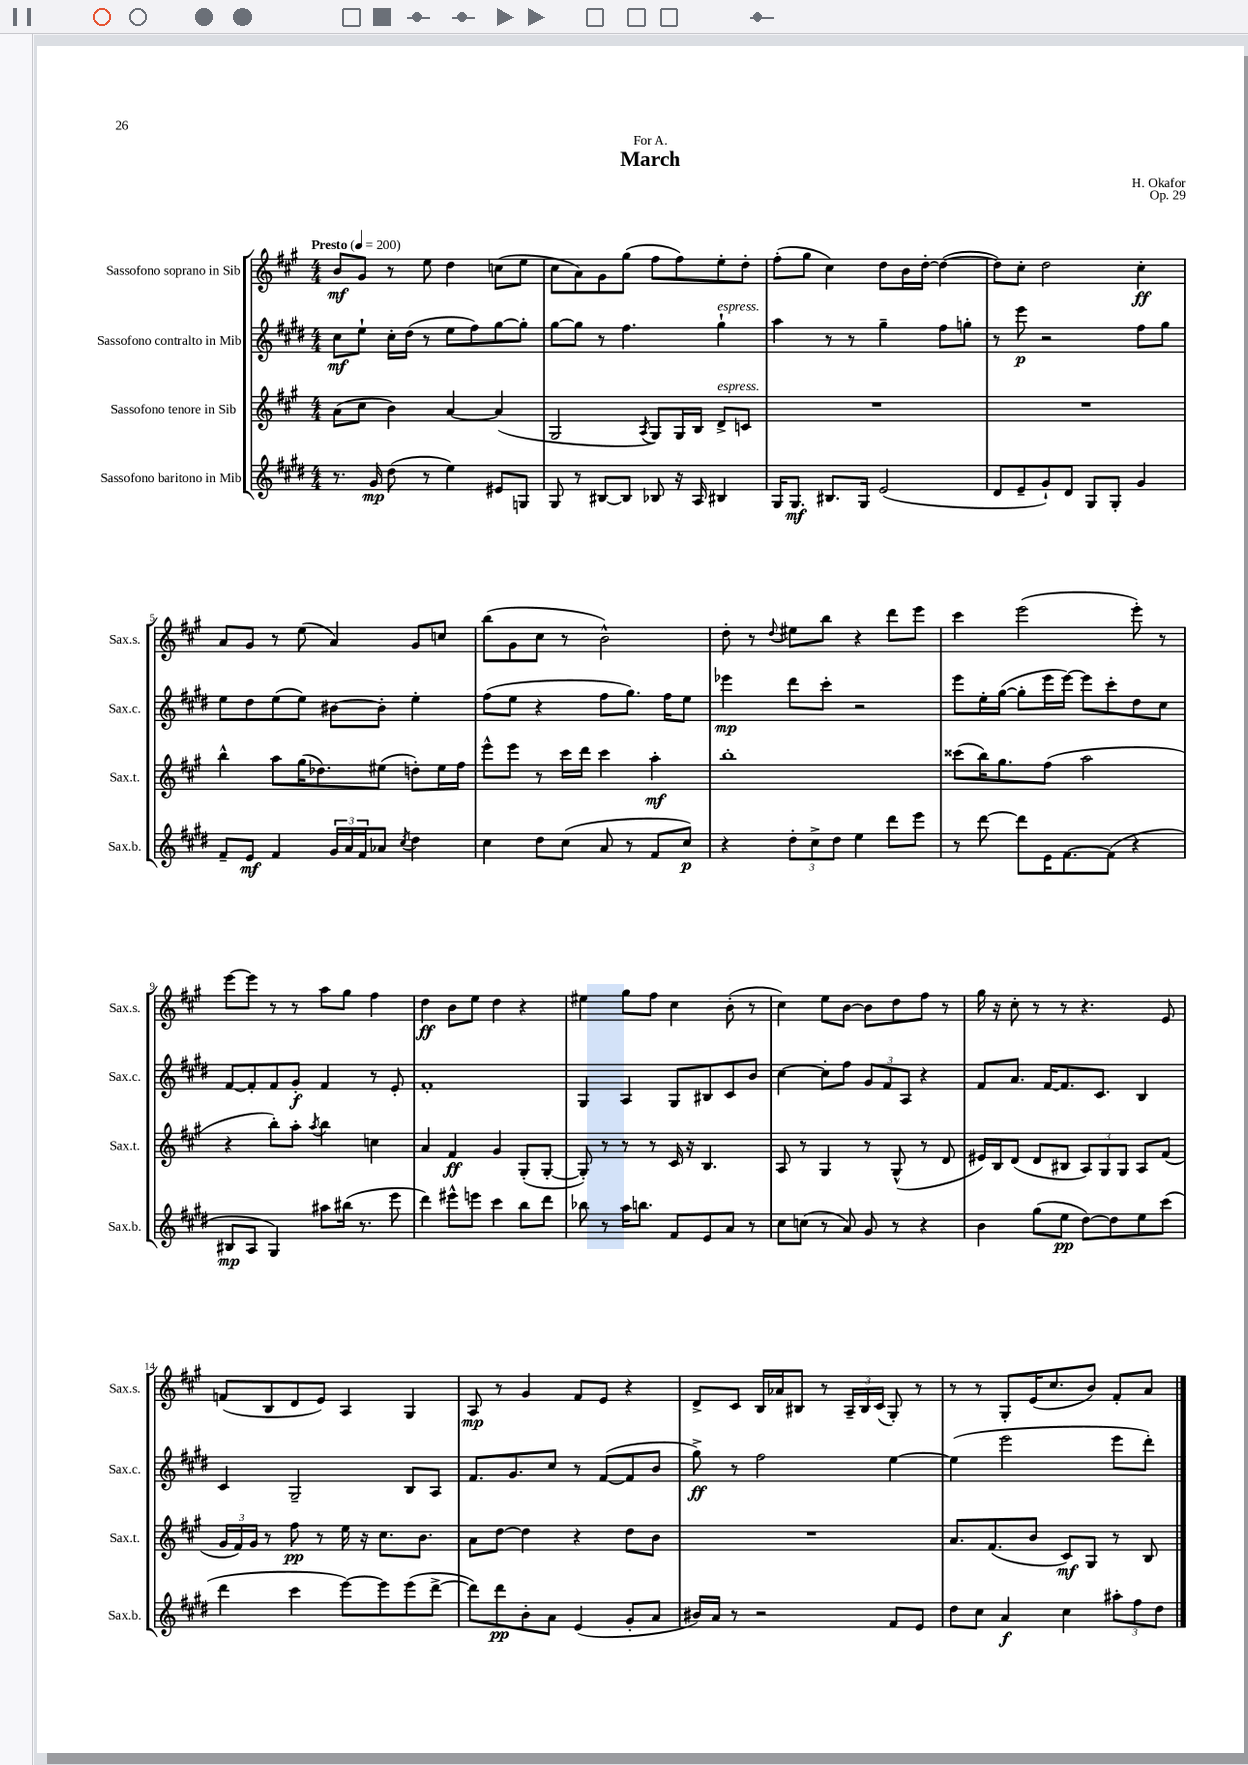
\header { title = "March" composer = "H. Okafor" dedication = "For A." opus = "Op. 29" }
<<
\new StaffGroup <<
\new Staff = "s0" \with { instrumentName = "Sassofono soprano in Sib" shortInstrumentName = "Sax.s." } {
    \clef treble \key a \major \numericTimeSignature \time 4/4 \tempo "Presto" 4 = 200
    b'8\mf gis'8 r8 e''8 d''4 c''8( e''8 |
    cis''8 a'8) gis'8 gis''8( fis''8 fis''8) e''8-. d''8-. |
    fis''8-.( gis''8 cis''4) d''8 b'16 d''16~-. d''4~( |
    d''8) cis''8-. d''2 cis''4-.\ff |
    a'8 gis'8 r8 e''8( a'4) gis'8 c''8 |
    b''8( gis'8 cis''8 r8 b'2-^) |
    d''8-. r8 \appoggiatura { d''8 } eis''8 b''8 r4 d'''8 e'''8 |
    cis'''4 e'''2( e'''8-.) r8 |
    e'''8~ e'''8 r8 r8 a''8 gis''8 fis''4 |
    d''4\ff b'8 e''8 d''4 r4 |
    eis''4 gis''8 fis''8 cis''4 b'8-.( r8 |
    cis''4) e''8 b'8~ b'8 d''8 fis''8 r8 |
    gis''16 r16 cis''8-. r8 r8 r4. e'8 |
    f'8( b8 d'8 e'8) a4 gis4 |
    a8\mp r8 gis'4 fis'8 e'8 r4 |
    d'8-> cis'8 b16 aes'16 bis8 r8 \tuplet 3/2 { a16-- bis16 cis'16( } gis8-.) r8 |
    r8 r8 gis8-. e'16( cis''8. b'8) fis'8-. a'8 \bar "|." |
}
\new Staff = "s1" \with { instrumentName = "Sassofono contralto in Mib" shortInstrumentName = "Sax.c." } {
    \clef treble \key e \major \numericTimeSignature \time 4/4
    cis''8\mf e''8-! cis''16-. dis''16( r8 e''8 fis''8) gis''8~ gis''8-. |
    gis''8~ gis''8 r8 fis''4. gis''4-!^\markup { \italic "espress." } |
    a''4 r8 r8 gis''4-- fis''8 g''8-. |
    r8 e'''8\p r2 fis''8 gis''8 |
    e''8 dis''8 e''8( e''8) bis'8~ bis'8-. e''4-. |
    fis''8( e''8 r4 fis''8 gis''8.) fis''16 e''8 |
    ees'''4\mp dis'''8 cis'''8-. r2 |
    e'''8 e''16-. gis''16~( gis''8-. e'''16 e'''16~) e'''8 cis'''8-. dis''8 cis''8 |
    fis'8~ fis'8-. fis'8 gis'8-.\f fis'4 r8 e'8-. |
    fis'1-. |
    gis4 a4 gis8 bis8 cis'8 b'8 |
    cis''4~ cis''8-. fis''8 \tuplet 3/2 { gis'8 fis'8 a8 } r4 |
    fis'8 a'8. fis'16~ fis'8. cis'8. b4 |
    cis'4 gis2-- b8 a8 |
    fis'8. gis'8. cis''8 r8 fis'8~( fis'8 b'8 |
    gis''8->\ff) r8 fis''2 e''4~ |
    e''4( e'''2 e'''8 dis'''8-.) \bar "|." |
}
\new Staff = "s2" \with { instrumentName = "Sassofono tenore in Sib" shortInstrumentName = "Sax.t." } {
    \clef treble \key a \major \numericTimeSignature \time 4/4
    a'8( cis''8 b'4) a'4~ a'4( |
    gis2 \acciaccatura { a8 } gis8) gis16 b16 d'8->^\markup { \italic "espress." } c'8 |
    R1 |
    R1 |
    b''4-^ a''8 gis''16( des''8.) eis''8( d''8-.) eis''16 fis''16 |
    e'''8-^ e'''8 r8 cis'''16 d'''16 cis'''4 a''4-.\mf |
    b''1-. |
    cisis'''8( b''16) gis''8. fis''8( a''2 |
    r4 b''8-.) a''8-. \acciaccatura { a''8 } b''4 c''4 |
    a'4 fis'4\ff gis'4 gis8-.( gis8~-. |
    gis8-.) r8 r8 r8 cis'16 r16 b4. |
    a8 r8 gis4 r8 gis8-^( r8 d'8 |
    eis'16) b16 d'8( d'8 bis8 \tuplet 3/2 { a8) gis8 gis8 } a8 fis'8( |
    \tuplet 3/2 { gis'16 fis'16) gis'16 } r8 fis''8\pp r8 e''16 r16 cis''8. b'8. |
    a'8 d''8~ d''4 r4 d''8 b'8 |
    R1 |
    a'8. fis'8.( b'8 cis'8\mf) gis8 r8 b8 \bar "|." |
}
\new Staff = "s3" \with { instrumentName = "Sassofono baritono in Mib" shortInstrumentName = "Sax.b." } {
    \clef treble \key e \major \numericTimeSignature \time 4/4
    r8. gis'16\mp dis''8( r8 e''4) eis'8 g8 |
    gis8 r8 bis8~ bis8 bes8 r16 a16 bis4 |
    gis16 gis8.\mf bis8. gis16 e'2( |
    dis'8 e'8-- gis'8-!) dis'8 gis8 gis8-. gis'4 |
    fis'8-- e'8\mf fis'4 \tuplet 3/2 { gis'16 a'16 fis'16 } aes'8 \acciaccatura { cis''8 } dis''4 |
    cis''4 dis''8 cis''8( a'8 r8 fis'8 cis''8\p) |
    r4 \tuplet 3/2 { dis''8-. cis''8-> dis''8 } e''4 dis'''8 e'''8 |
    r8 dis'''8~ dis'''8 e'16 fis'8.~ fis'8( r4 |
    bis8\mp a8 gis4) ais''8 bis''16( r8. e'''8 |
    dis'''4) eis'''8-^ e'''8 cis'''4 b''8 dis'''8 |
    bes''8 r8 a''16 b''8. fis'8 e'8 a'8 r8 |
    cis''8 c''8( r8 a'8) gis'8 r8 r4 |
    b'4 gis''8( e''8\pp dis''8~) dis''8 e''8 cis'''8( |
    dis'''4 cis'''4 e'''8~) e'''8 e'''8( dis'''8~-> |
    dis'''8) dis'''8\pp b'8-. a'8 e'4( gis'8-. a'8 |
    bis'16) a'16 r8 r2 fis'8 e'8 |
    dis''8 cis''8 a'4\f cis''4 \tuplet 3/2 { ais''8-. fis''8 dis''8 } \bar "|." |
}
>>
>>
